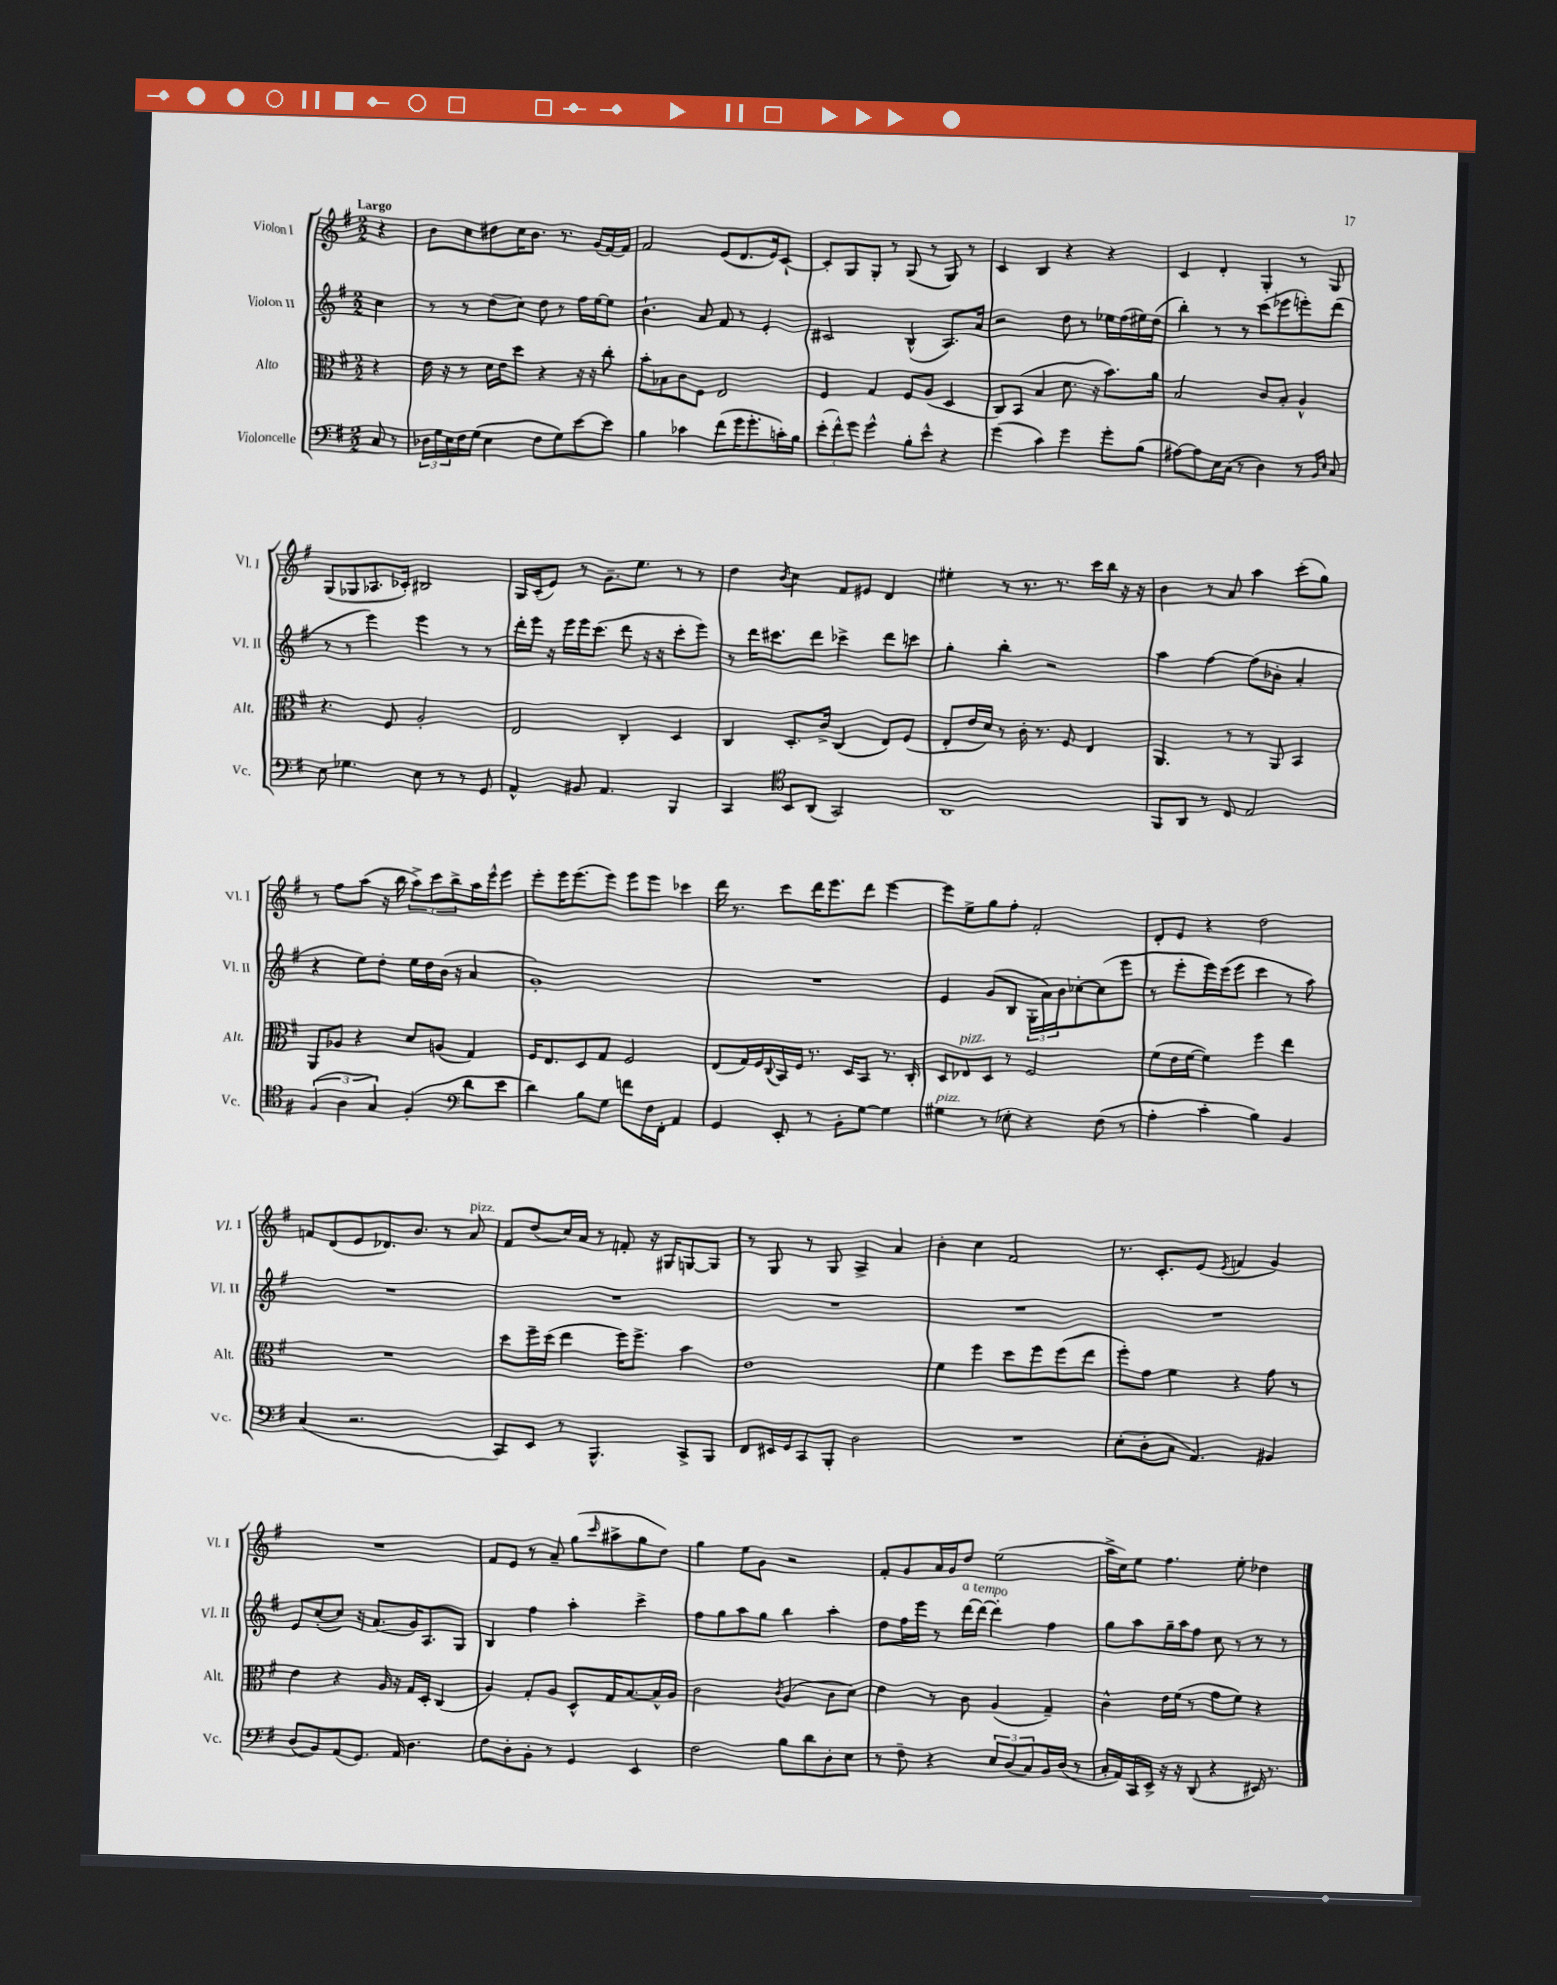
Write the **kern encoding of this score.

**kern	**kern	**kern	**kern
*staff4	*staff3	*staff2	*staff1
*clefF4	*clefC3	*clefG2	*clefG2
*k[f#]	*k[f#]	*k[f#]	*k[f#]
*M2/2	*M2/2	*M2/2	*M2/2
8C	4r	4cc	4r
8r	.	.	.
=	=	=	=
24D-	16e	8r	8b
24G	.	.	.
.	16r	.	.
24E	.	.	.
16F#	8r	8r	8cc
(16G	.	.	.
4E	16d	(8dd	8dd#
.	16e	.	.
.	8dd	8cc)	16cc
.	.	.	8.b
8F#	4r	8dd	.
8G)	.	8r	8.r
[8e	16r	16ff#	.
.	16r	[16ee	(16g
8e]	8cc'	8ee]	[16f#)
.	.	.	16f#]
=	=	=	=
4B	8b'	4.b`	2f#
.	8B-	.	.
4c-	8c	.	.
.	8F#	8a	.
(8f#	2E	8f#	(8e
16g	.	8r	8.d
8.g'	.	.	.
.	.	4e'	.
.	.	.	16e)
16c')	.	.	[8c`
16B	.	.	.
=	=	=	=
(12e'	4F#	2c#	8c']
12f#^^)	.	.	.
.	.	.	8G
12g	.	.	.
4g^^	4G	.	8G'
.	.	.	8r
8B'	8F#	(4B^^	(8G
8e^^	(8A	.	8r
4r	4D	8.A)	8G)
.	.	.	8r
.	.	16a	.
=	=	=	=
(4g	8C)	2r	4c
.	(8BB	.	.
4c)	4B	.	4B
4g	8.d	8dd	4r
.	.	8r	.
.	16r	.	.
8g'	8.b)	16ee-	4r
.	.	(16ff#	.
(8B	.	16ee#)	.
.	16a	(16dd	.
=	=	=	=
[8A#)	2B	4bb')	4c
8A#]	.	.	.
16E	.	8r	4d'
(16C	.	.	.
8r	.	8r	.
4D)	8c	(8ccc	4G'
.	8B'	8eee-	.
8r	4A^^	8eee')	8r
16qqBB	.	.	.
16qqE	.	.	.
8C	.	(8ddd	8G
=	=	=	=
8E	4.r	8r	(8G
4.G-	.	8r	8G-
.	.	4eee)	8.A-
.	8F#	.	.
.	.	.	16c-')
8E	2A'	4eee	2B#
8r	.	.	.
8r	.	8r	.
8GG	.	8r	.
=	=	=	=
4AA^^	2E	16ddd'	16G
.	.	16eee	(16c'
.	.	16r	8e)
.	.	16eee	.
8BB#	.	16eee	8r
.	.	(8.ccc	.
4.AA	.	.	8.g~
.	4C'	8ddd	.
.	.	.	8.ee
.	.	16r	.
.	.	16r	.
4BBB	4D	8ccc'	8r
.	.	8eee)	8r
=	=	=	=
4CC	4C	8r	4dd
.	.	16ddd	.
.	.	8.ccc#	.
*clefC4	*	*	*
.	.	.	8qb
8BB	8.D'	.	4cc
(8AA	.	8ddd	.
.	16c^	.	.
2GG)	(4C	4ccc-^	8f#
.	.	.	8e#
.	8E)	8ddd	4d
.	(8F#	8ccc	.
=	=	=	=
1AA	8E'	4gg'	4ee#'
.	16e	.	.
.	16d)	.	.
.	8r	4bb'	8r
.	16c'	.	8.r
.	8.r	.	.
.	.	2r	.
.	.	.	8.r
.	8F#	.	.
.	4E	.	16ccc
.	.	.	16bb
.	.	.	16r
.	.	.	16r
=	=	=	=
8FF#	4.AA	4aa	4b
8AA	.	.	.
8r	.	[4ff#	8r
8C	8r	.	8a
2E	8r	(8ff#]	4aa
.	8AA	8b-'	.
.	4BB	4a'	(8ccc'
.	.	.	8gg)
=	=	=	=
(6F#	8AA	4r	8r
.	8A-	.	8ff#
6A	.	.	.
.	4r	8ee)	(8aa
6G)	.	.	.
.	.	8dd'	16r
.	.	.	16bb
(4F#'	8d	16ee	12aa^)
.	.	16dd	.
.	.	.	12ccc
.	(8A	(16b	.
.	.	.	12bb^
.	.	16r	.
*clefF4	*	*	*
8d	4G)	4a	16aa
.	.	.	16eee^^
8e	.	.	8eee
=	=	=	=
4d)	16F#	1g')	8eee'
.	8.E	.	.
.	.	.	16eee
.	.	.	(8.eee
8B	8D	.	.
8G	8G	.	8eee)
8f	2F#	.	8eee
16F#	.	.	8eee
16FF#'	.	.	.
4AA	.	.	4ccc-
=	=	=	=
4GG	(8E	1r	16ddd
.	.	.	8.r
.	16G)	.	.
.	16F#	.	.
.	8qqC	.	.
8EE'	16BB	.	8ccc
.	16F#	.	.
8r	8.r	.	16ddd
.	.	.	8.eee
8BB'	.	.	.
.	16D	.	.
[8G	8BB	.	8ddd
4G]	8.r	.	[4eee
.	16C'	.	.
=	=	=	=
4G#	8D	4e	8eee]
.	8E-	.	8ee^
8r	8D	(8g	8gg
8E-'	8r	8B	8ff#'
4r	2F#	24G'	2f#'
.	.	24a)	.
.	.	24b	.
.	.	[8cc-'	.
(8F#	.	(8cc-]	.
8r	.	8eee	.
=	=	=	=
4A'	(8f#	8r	8d'
.	16e	8eee'	8e
.	[16f#	.	.
4c'	4f#])	16eee)	4r
.	.	(16eee	.
.	.	8eee	.
4B)	4ff#	4ccc	2dd
4BB	4ee	8r	.
.	.	8aa)	.
=	=	=	=
(4C	1r	1r	8f
.	.	.	(8d
2.r	.	.	8e
.	.	.	8.d-)
.	.	.	8.b
.	.	.	8r
.	.	.	8a
=	=	=	=
8CC)	8dd	1r	8f#
8EE	16ff#~	.	(8dd
.	(16dd	.	.
8r	4ee	.	16cc)
.	.	.	16a
4.BBB^^	.	.	8r
.	16ff#)	.	8f'
.	8.ff#^	.	.
.	.	.	16r
.	.	.	16G#
8CC^	4b	.	[8G
8BBB	.	.	8G]
=	=	=	=
8FF#	1e	1r	8r
16EE#	.	.	8G
16GG	.	.	.
8CC	.	.	8r
8BBB'	.	.	8G
2D	.	.	4A^
.	.	.	4a
=	=	=	=
1r	4f#	1r	4b'
.	4ff#	.	4cc
.	8dd	.	2f#
.	8ff#	.	.
.	(8ff#	.	.
.	8ee	.	.
=	=	=	=
(8E'	8ff#')	1r	8.r
8D'	8g	.	.
.	.	.	8.c'
8C	4f#	.	.
4.AA)	.	.	(8e
.	.	.	8qe
.	4r	.	4f
4BB#	8g	.	4g)
.	8r	.	.
=	=	=	=
(8D	4e	8e	1r
8BB)	.	([8cc'	.
(8AA	4r	8cc])	.
8.GG)	.	16r	.
.	.	(8.a	.
.	16A	.	.
16AA	16r	.	.
4.D	16G	16g)	.
.	16D'	8.A	.
.	(4C	.	.
.	.	8G	.
=	=	=	=
8F#	4A)	4B	8f#
8D'	.	.	8e
8BB'	8G'	4ff#	8r
8r	8A	.	8a~
4GG	8D^^	4aa'	(8gg
.	.	.	16qqccc
.	16G	.	8aa#^
.	[8.B	.	.
4EE	.	4ccc^	8gg
.	16B^^]	.	8dd)
.	16A	.	.
=	=	=	=
2F#	2c	8ff#	4gg
.	.	8gg	.
.	.	8aa	8ee
.	.	8gg	8g
.	8qc	.	.
8B	(4A	4bb	2r
8d	.	.	.
8D'	8c	4aa'	.
8E	8d)	.	.
=	=	=	=
8r	4e	8dd	8f#'
8F#~	.	16ff#	8g
.	.	16eee	.
4r	8r	8r	16a
.	.	.	16g
.	8c	[16ddd	8dd
.	.	16ddd_	.
12E	(4A	4ddd']	(2ee
(12D	.	.	.
12C)	.	.	.
16BB	4G~)	4ff#	.
(16D	.	.	.
8r	.	.	.
=	=	=	=
16C'	4c^^	8gg	16aa^
16AA)	.	.	16cc)
16CC	.	8aa	8ee
16EE^	.	.	.
16r	16e	16gg~	4.ff#
16r	(16f#	16aa	.
(8DD	8r	8ff#	.
4r	8g	8cc	.
.	8f#)	8r	8ee'
16EE#)	4r	8r	4dd-
8.r	.	.	.
.	.	8r	.
==	==	==	==
*-	*-	*-	*-
